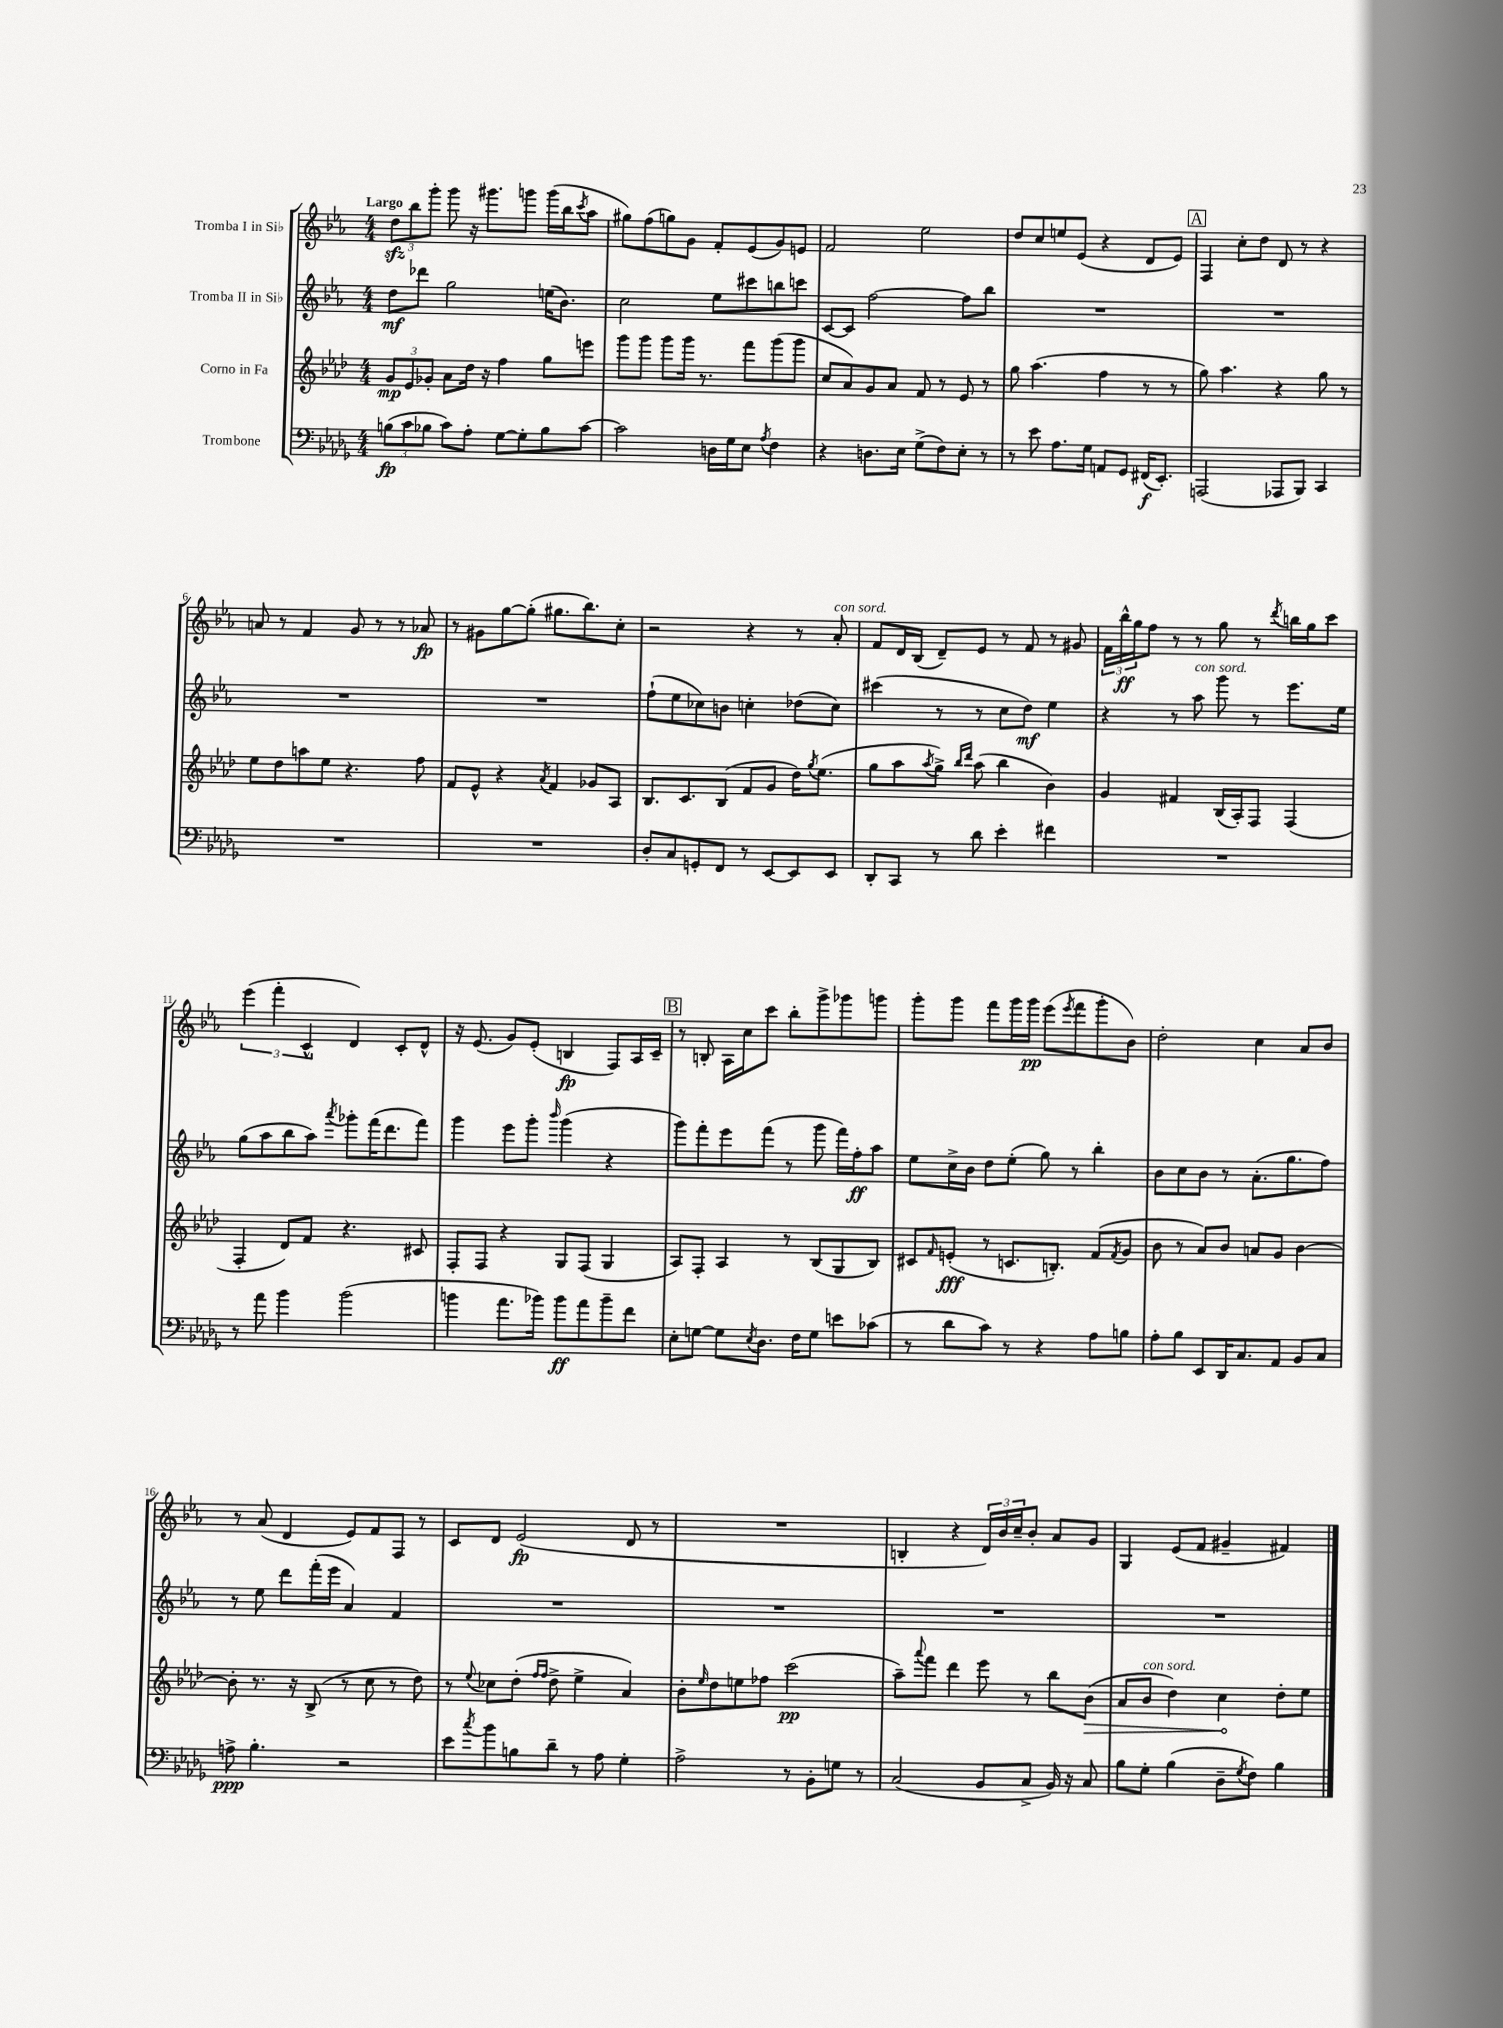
<<
\new StaffGroup <<
\new Staff = "s0" \with { instrumentName = "Tromba I in Sib" } {
    \clef treble \key ees \major \numericTimeSignature \time 4/4 \tempo "Largo"
    \tuplet 3/2 { d''8\sfz bes''8 g'''8-. } g'''8 r16 gis'''8. g'''8 g'''16( bes''16 \acciaccatura { c'''8 } aes''8 |
    gis''8) f''8( g''8) g'8 f'8-. ees'8( g'8) e'8 |
    f'2 ees''2 |
    d''8 c''8 e''8 ees'8( r4 d'8 ees'8) |
    \mark \markup { \box "A" } f4 c''8-. d''8 d'8 r8 r4 |
    a'8 r8 f'4 g'8 r8 r8 aes'8\fp |
    r8 gis'8 g''8~ g''8-.( gis''8. bes''8.) c''8-. |
    r2 r4 r8 aes'8-.^\markup { \italic "con sord." } |
    f'8 d'16 bes16( d'8--) ees'8 r8 f'8 r8 gis'8 |
    \tuplet 3/2 { f'16 bes''16-^\ff g''16 } f''8 r8 r8 g''8 r8 \acciaccatura { d'''8 } b''16 g''16 c'''8 |
    \tuplet 3/2 { ees'''4( f'''4-. c'4-^ } d'4) c'8-. d'8-^ |
    r16 ees'8.( g'8) ees'8-.( b4\fp f8) aes16 c'16-- |
    \mark \markup { \box "B" } r8 b8-. aes16 c''16 c'''8 bes''8-. g'''8-> ges'''8 g'''8 |
    g'''8-. g'''8 f'''8 g'''16 g'''16\pp ees'''8( \acciaccatura { ees'''8 } f'''8 g'''8-. bes'8) |
    d''2-. c''4 aes'8 bes'8 |
    r8 aes'8( d'4 ees'8) f'8 f8 r8 |
    c'8 d'8 ees'2\fp( d'8 r8 |
    R1 |
    b4-. r4 \tuplet 3/2 { d'16) bes'16 c''16-- } bes'8-. aes'8 g'8 |
    g4 ees'8( f'8 gis'4-- fis'4) \bar "|." |
}
\new Staff = "s1" \with { instrumentName = "Tromba II in Sib" } {
    \clef treble \key ees \major \numericTimeSignature \time 4/4
    d''8\mf des'''8 g''2 e''16( bes'8.) |
    c''2 ees''8 cis'''8 b''8 c'''8 |
    c'8~ c'8 f''2~ f''8 bes''8 |
    R1 |
    \mark \markup { \box "A" } R1 |
    R1 |
    R1 |
    f''8-!( ees''8 ces''8) b'8 c''4-. des''8( c''8) |
    cis'''4( r8 r8 c''8 d''8\mf) ees''4 |
    r4 r8 aes''8^\markup { \italic "con sord." } g'''8 r8 ees'''8. ees''16 |
    g''8( aes''8 bes''8 aes''8) \acciaccatura { aes'''8 } ges'''8-. f'''16( d'''8. f'''8) |
    g'''4 ees'''8 g'''8-. \grace { bes'''16 } g'''4( r4 |
    \mark \markup { \box "B" } g'''8) f'''8-. ees'''8 f'''8( r8 g'''8 f'''16) f''16-.\ff aes''8 |
    ees''8 c''16-> bes'16 d''8 ees''8-.( g''8) r8 bes''4-. |
    bes'8 c''8 bes'8 r8 aes'8.-.( g''8. f''8) |
    r8 ees''8 d'''8 f'''16-.( ees'''16 aes'4) f'4 |
    R1 |
    R1 |
    R1 |
    R1 \bar "|." |
}
\new Staff = "s2" \with { instrumentName = "Corno in Fa" } {
    \clef treble \key aes \major \numericTimeSignature \time 4/4
    \tuplet 3/2 { g'8\mp ees'8 ges'8-. } aes'8 des''16 r16 f''4 g''8 e'''8 |
    g'''8 g'''8 g'''8 g'''16 r8. f'''8 g'''8( g'''8 |
    c''8 aes'8) g'8 aes'8 f'8 r8 ees'8 r8 |
    g''8 aes''4.( f''4 r8 r8 |
    \mark \markup { \box "A" } g''8) aes''4. r4 g''8 r8 |
    ees''8 des''8 a''8 ees''8 r4. f''8 |
    f'8 ees'8-^ r4 \acciaccatura { aes'8 } f'4 ges'8 aes8 |
    bes8. c'8. bes8( f'8 g'8 des''16) \acciaccatura { g''8 } ees''8.( |
    g''8 aes''8 \acciaccatura { aes''8 } g''8->) \grace { bes''16 des'''16 } aes''8( bes''4 bes'4) |
    g'4 fis'4 bes16( aes16-.) f8 f4( |
    f4-. des'8) f'8 r4. cis'8 |
    f8-. f8 r4 g8 f8( g4 |
    \mark \markup { \box "B" } aes8) f8-. aes4 r8 bes8( g8 bes8) |
    cis'8 \grace { f'16 } e'8-.\fff( r8 c'8. b8.-.) f'8( \acciaccatura { f'8 } g'8 |
    bes'8 r8 aes'8) bes'8 a'8 g'8 bes'4~ |
    bes'8-. r8. r16 bes8->( r8 c''8 r8 des''8) |
    r8 \appoggiatura { ees''8 } ces''8 des''8-.( \grace { f''16 f''16 } des''8-> ees''4-> aes'4) |
    bes'8-. \grace { ees''16 } des''8 e''8 fes''8 c'''2\pp( |
    aes''8--) \appoggiatura { aes'''8 } f'''8 des'''4 ees'''8 r8 bes''8 \once \override Hairpin.circled-tip = ##t bes'8\>( |
    aes'8 bes'8^\markup { \italic "con sord." } des''4) c''4\! des''8-. ees''8 \bar "|." |
}
\new Staff = "s3" \with { instrumentName = "Trombone" } {
    \clef bass \key des \major \numericTimeSignature \time 4/4
    \tuplet 3/2 { b8\fp( c'8 bes8 } c'8) aes8-. ges8~ ges8-. bes8 c'8~ |
    c'2 d16 ges16 ees8 \acciaccatura { aes8 } f4 |
    r4 d8. ees16 ges8->( f8) ees8-. r8 |
    r8 ees'8 aes8. ges16 a,8 ges,8 fis,16\f( ees,8.-.) |
    \mark \markup { \box "A" } a,,2( aes,,8 bes,,8) c,4 |
    R1 |
    R1 |
    des8-. c8 g,8-. f,8 r8 ees,8~ ees,8 ees,8 |
    des,8-. c,8 r8 des'8 ees'4-. fis'4 |
    R1 |
    r8 aes'8 bes'4 bes'2( |
    b'4 aes'8. bes'16) bes'8\ff aes'8 bes'8-- f'8 |
    \mark \markup { \box "B" } ees8-. g8~ g8 \acciaccatura { ees8 } des8. f16 g8 e'8 ces'8( |
    r8 des'8 c'8) r8 r4 aes8 b8 |
    aes8-. bes8 ees,8 des,16 c8. aes,8 bes,8 c8 |
    a8->\ppp bes4.-. r2 |
    ees'8 \acciaccatura { c''8 } bes'8 b8 des'8-- r8 aes8 ges4-. |
    aes2-> r8 bes,8-. g8 r8 |
    c2( bes,8 c8-> bes,16) r16 c8 |
    bes8 ges8-. bes4( des8-- \acciaccatura { ges8 } f8) bes4 \bar "|." |
}
>>
>>
